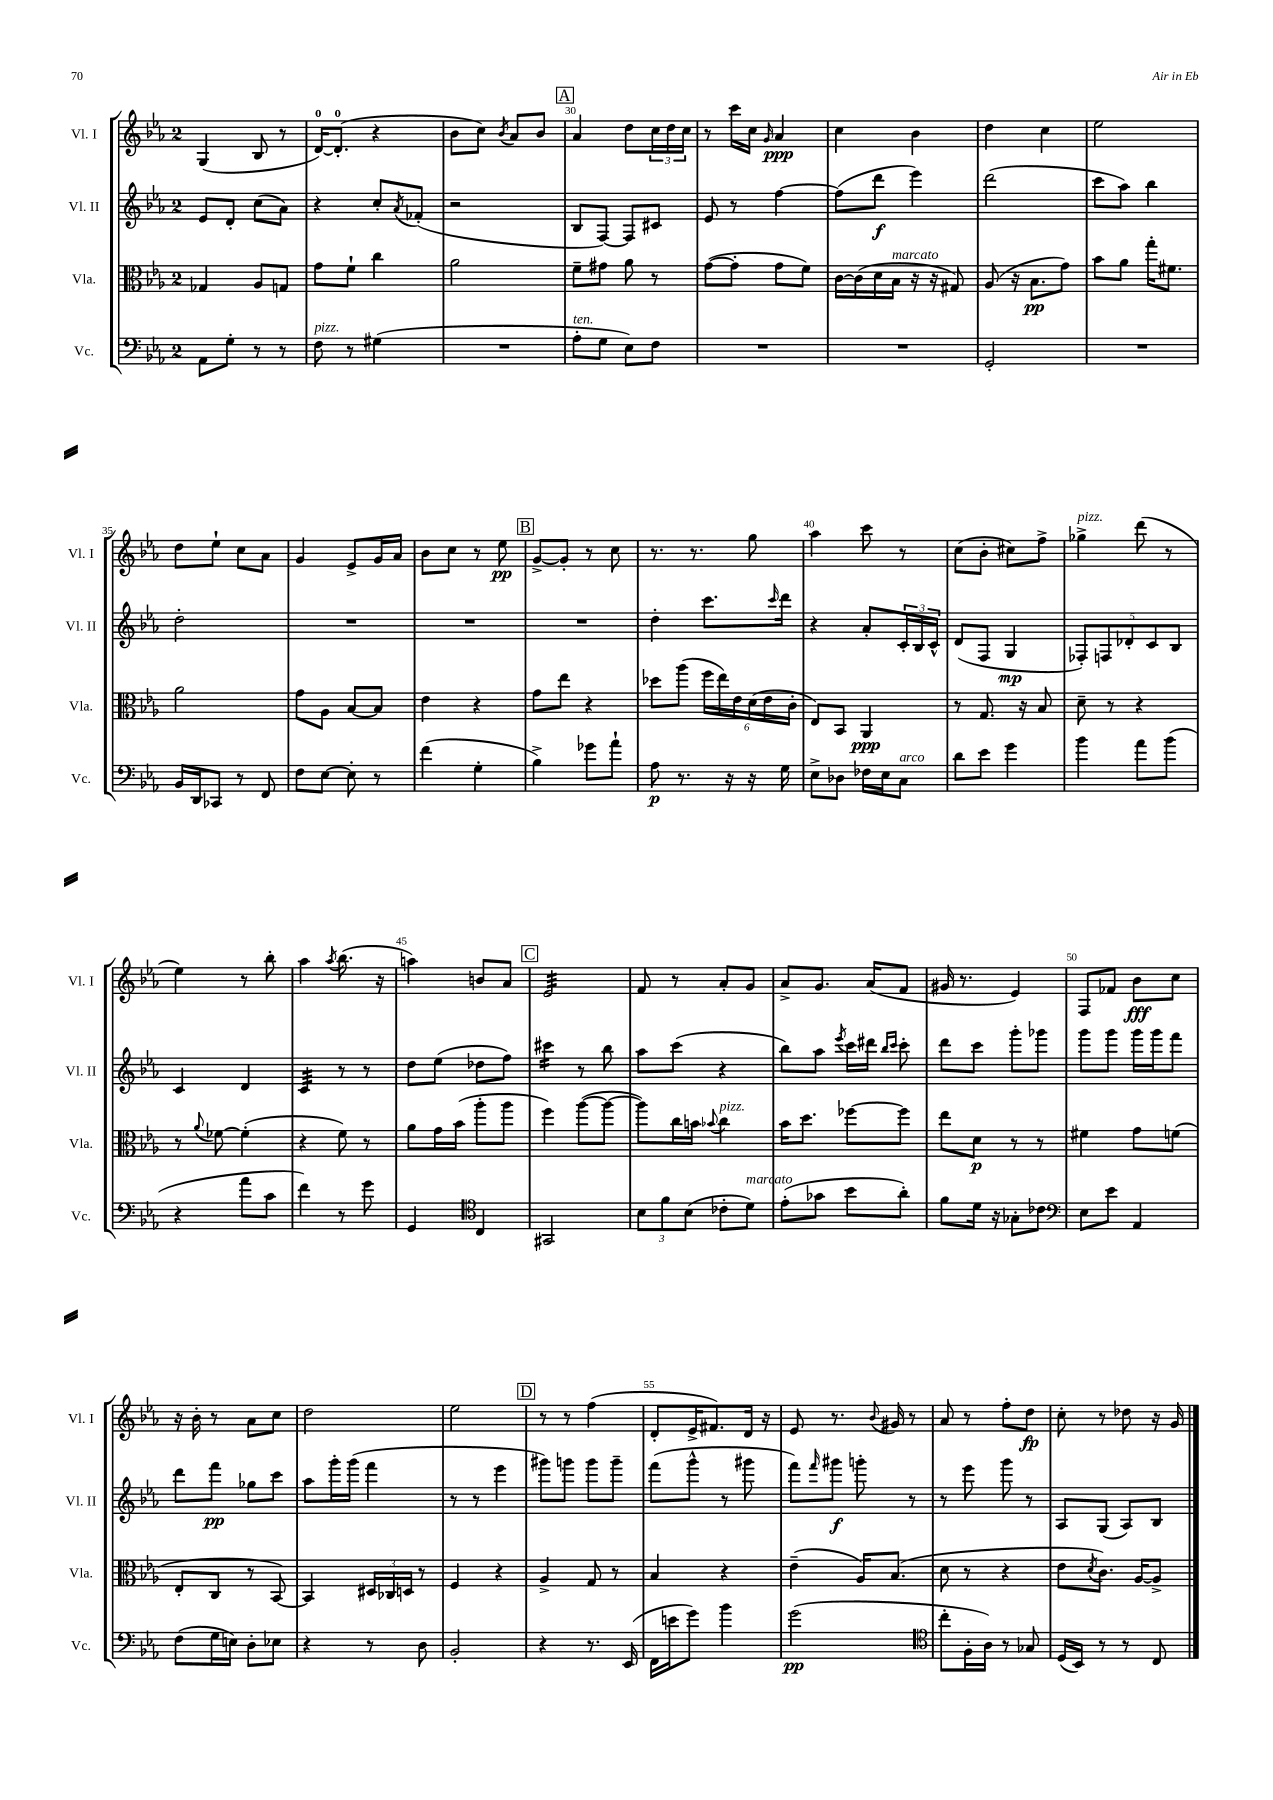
<<
\new StaffGroup <<
\new Staff = "s0" \with { instrumentName = "Vl. I" shortInstrumentName = "Vl. I" } {
    \clef treble \key ees \major \once \override Staff.TimeSignature.style = #'single-digit \time 2/4
    g4( bes8 r8 |
    d'16-0~) d'8.-0-.( r4 |
    bes'8 c''8) \acciaccatura { bes'8 } aes'8 bes'8 |
    \mark \markup { \box "A" } aes'4 d''8 \tuplet 3/2 { c''16 d''16 c''16 } |
    r8 c'''16 c''16 \grace { g'16 } aes'4\ppp |
    c''4 bes'4 |
    d''4 c''4 |
    ees''2 |
    d''8 ees''8-! c''8 aes'8 |
    g'4 ees'8-> g'16 aes'16 |
    bes'8 c''8 r8 ees''8\pp |
    \mark \markup { \box "B" } g'8~-> g'8-. r8 c''8 |
    r8. r8. g''8 |
    aes''4 c'''8 r8 |
    c''8( bes'8-. cis''8) f''8-> |
    ges''4->^\markup { \italic "pizz." } d'''8( r8 |
    ees''4) r8 bes''8-. |
    aes''4 \acciaccatura { aes''8 } bes''8.( r16 |
    a''4) b'8 aes'8 |
    \mark \markup { \box "C" } ees'2:32 |
    f'8 r8 aes'8-. g'8 |
    aes'8-> g'8. aes'16( f'8 |
    gis'16 r8. ees'4) |
    f8 fes'8 bes'8\fff c''8 |
    r16 bes'16-. r8 aes'8 c''8 |
    d''2 |
    ees''2 |
    \mark \markup { \box "D" } r8 r8 f''4( |
    d'8-. ees'16-> fis'8.) d'16 r16 |
    ees'8 r8. \appoggiatura { bes'8 } gis'16 r8 |
    aes'8 r8 f''8-. d''8\fp |
    c''8-. r8 des''8 r16 g'16 \bar "|." |
}
\new Staff = "s1" \with { instrumentName = "Vl. II" shortInstrumentName = "Vl. II" } {
    \clef treble \key ees \major \once \override Staff.TimeSignature.style = #'single-digit \time 2/4
    ees'8 d'8-. c''8( aes'8) |
    r4 c''8-. \acciaccatura { aes'8 } fes'8-.( |
    r2 |
    \mark \markup { \box "A" } bes8 f8~) f8 cis'8 |
    ees'8 r8 f''4~ |
    f''8( d'''8\f ees'''4) |
    d'''2( |
    c'''8 aes''8) bes''4 |
    d''2-. |
    R2 |
    R2 |
    \mark \markup { \box "B" } R2 |
    d''4-. c'''8. \grace { c'''16 } d'''16 |
    r4 aes'8-. \tuplet 3/2 { c'16-. bes16 c'16-^ } |
    d'8( f8 g4\mp |
    \tuplet 5/4 { fes8-.) f8 des'8-. c'8 bes8 } |
    c'4 d'4 |
    c'4:32 r8 r8 |
    d''8 ees''8( des''8 f''8) |
    \mark \markup { \box "C" } cis'''4:16 r8 bes''8 |
    aes''8 c'''8( r4 |
    bes''8) aes''8 \acciaccatura { ees'''8 } c'''16 dis'''16 \grace { bes''16 c'''16 } c'''8-. |
    d'''8 c'''8 g'''8-. ges'''8 |
    g'''8 g'''8 g'''16 g'''16 f'''8 |
    d'''8 f'''8\pp ges''8 c'''8 |
    aes''8 g'''16-. g'''16( f'''4 |
    r8 r8 ees'''4 |
    \mark \markup { \box "D" } gis'''8) g'''8 g'''8 g'''8-- |
    f'''8( g'''8-^ r8 gis'''8 |
    f'''8) \grace { f'''16 } gis'''8\f g'''8-. r8 |
    r8 ees'''8 g'''8 r8 |
    aes8 g8( aes8) bes8 \bar "|." |
}
\new Staff = "s2" \with { instrumentName = "Vla." shortInstrumentName = "Vla." } {
    \clef alto \key ees \major \once \override Staff.TimeSignature.style = #'single-digit \time 2/4
    ges4 aes8 g8 |
    g'8 f'8-! c''4 |
    aes'2 |
    \mark \markup { \box "A" } f'8-- gis'8 aes'8 r8 |
    g'8~( g'8-. g'8 f'8) |
    c'16~ c'16( d'16 bes16^\markup { \italic "marcato" } r16 r16 gis8) |
    aes8( r16 bes8.\pp g'8) |
    bes'8 aes'8 g''16-. fis'8. |
    aes'2 |
    g'8 aes8 bes8~ bes8 |
    ees'4 r4 |
    \mark \markup { \box "B" } g'8 ees''8 r4 |
    des''8 aes''8( \tuplet 6/4 { f''16 ees''16) ees'16 d'16( ees'16 c'16-. } |
    ees8) bes,8 aes,4\ppp |
    r8 g8. r16 bes8 |
    d'8-- r8 r4 |
    r8 \appoggiatura { aes'8 } fes'8~ fes'4-.( |
    r4 f'8) r8 |
    aes'8 g'16 bes'16( aes''8-. aes''8 |
    \mark \markup { \box "C" } f''4) aes''8~( aes''8~ |
    aes''8) c''16 b'16 \appoggiatura { bes'8 } c''4^\markup { \italic "pizz." } |
    bes'16 d''8. fes''8~ fes''8 |
    ees''8 d'8\p r8 r8 |
    fis'4 g'8 f'8( |
    ees8-. c8 r8 bes,8~) |
    bes,4 \tuplet 3/2 { dis16 ces16 d16 } r8 |
    f4 r4 |
    \mark \markup { \box "D" } aes4-> g8 r8 |
    bes4 r4 |
    ees'4--( aes16) bes8.( |
    d'8 r8 r4 |
    ees'8 \acciaccatura { d'8 } c'8.) aes16~ aes8-> \bar "|." |
}
\new Staff = "s3" \with { instrumentName = "Vc." shortInstrumentName = "Vc." } {
    \clef bass \key ees \major \once \override Staff.TimeSignature.style = #'single-digit \time 2/4
    aes,8 g8-. r8 r8 |
    f8^\markup { \italic "pizz." } r8 gis4( |
    R2 |
    \mark \markup { \box "A" } aes8-.^\markup { \italic "ten." } g8 ees8) f8 |
    R2 |
    R2 |
    g,2-. |
    R2 |
    bes,16 d,16 ces,8 r8 f,8 |
    f8 ees8~ ees8-. r8 |
    f'4( g4-. |
    \mark \markup { \box "B" } bes4->) ges'8 aes'8-! |
    aes8\p r8. r16 r16 g16 |
    ees8-> des8 fes16 ees16 c8^\markup { \italic "arco" } |
    d'8 ees'8 g'4 |
    bes'4 aes'8 bes'8( |
    r4 aes'8 c'8 |
    f'4) r8 g'8 |
    g,4 \clef tenor c4 |
    \mark \markup { \box "C" } gis,2 |
    \tuplet 3/2 { bes8 f'8 bes8( } ces'8-. d'8^\markup { \italic "marcato" }) |
    ees'8-.( ges'8 bes'8 aes'8-.) |
    f'8 d'16 r16 ges8-. ces'8 |
    \clef bass ees8 ees'8 aes,4 |
    f8( g16 e16) d8-. ees8 |
    r4 r8 d8 |
    bes,2-. |
    \mark \markup { \box "D" } r4 r8. ees,16( |
    f,16 e'16 g'8) bes'4 |
    g'2\pp( |
    \clef tenor c''8-. f16-. aes16) r8 ges8 |
    d16( bes,16) r8 r8 c8 \bar "|." |
}
>>
>>
\layout { \context { \Score currentBarNumber = #27 \override BarNumber.break-visibility = ##(#f #t #t) barNumberVisibility = #(every-nth-bar-number-visible 5) } }
